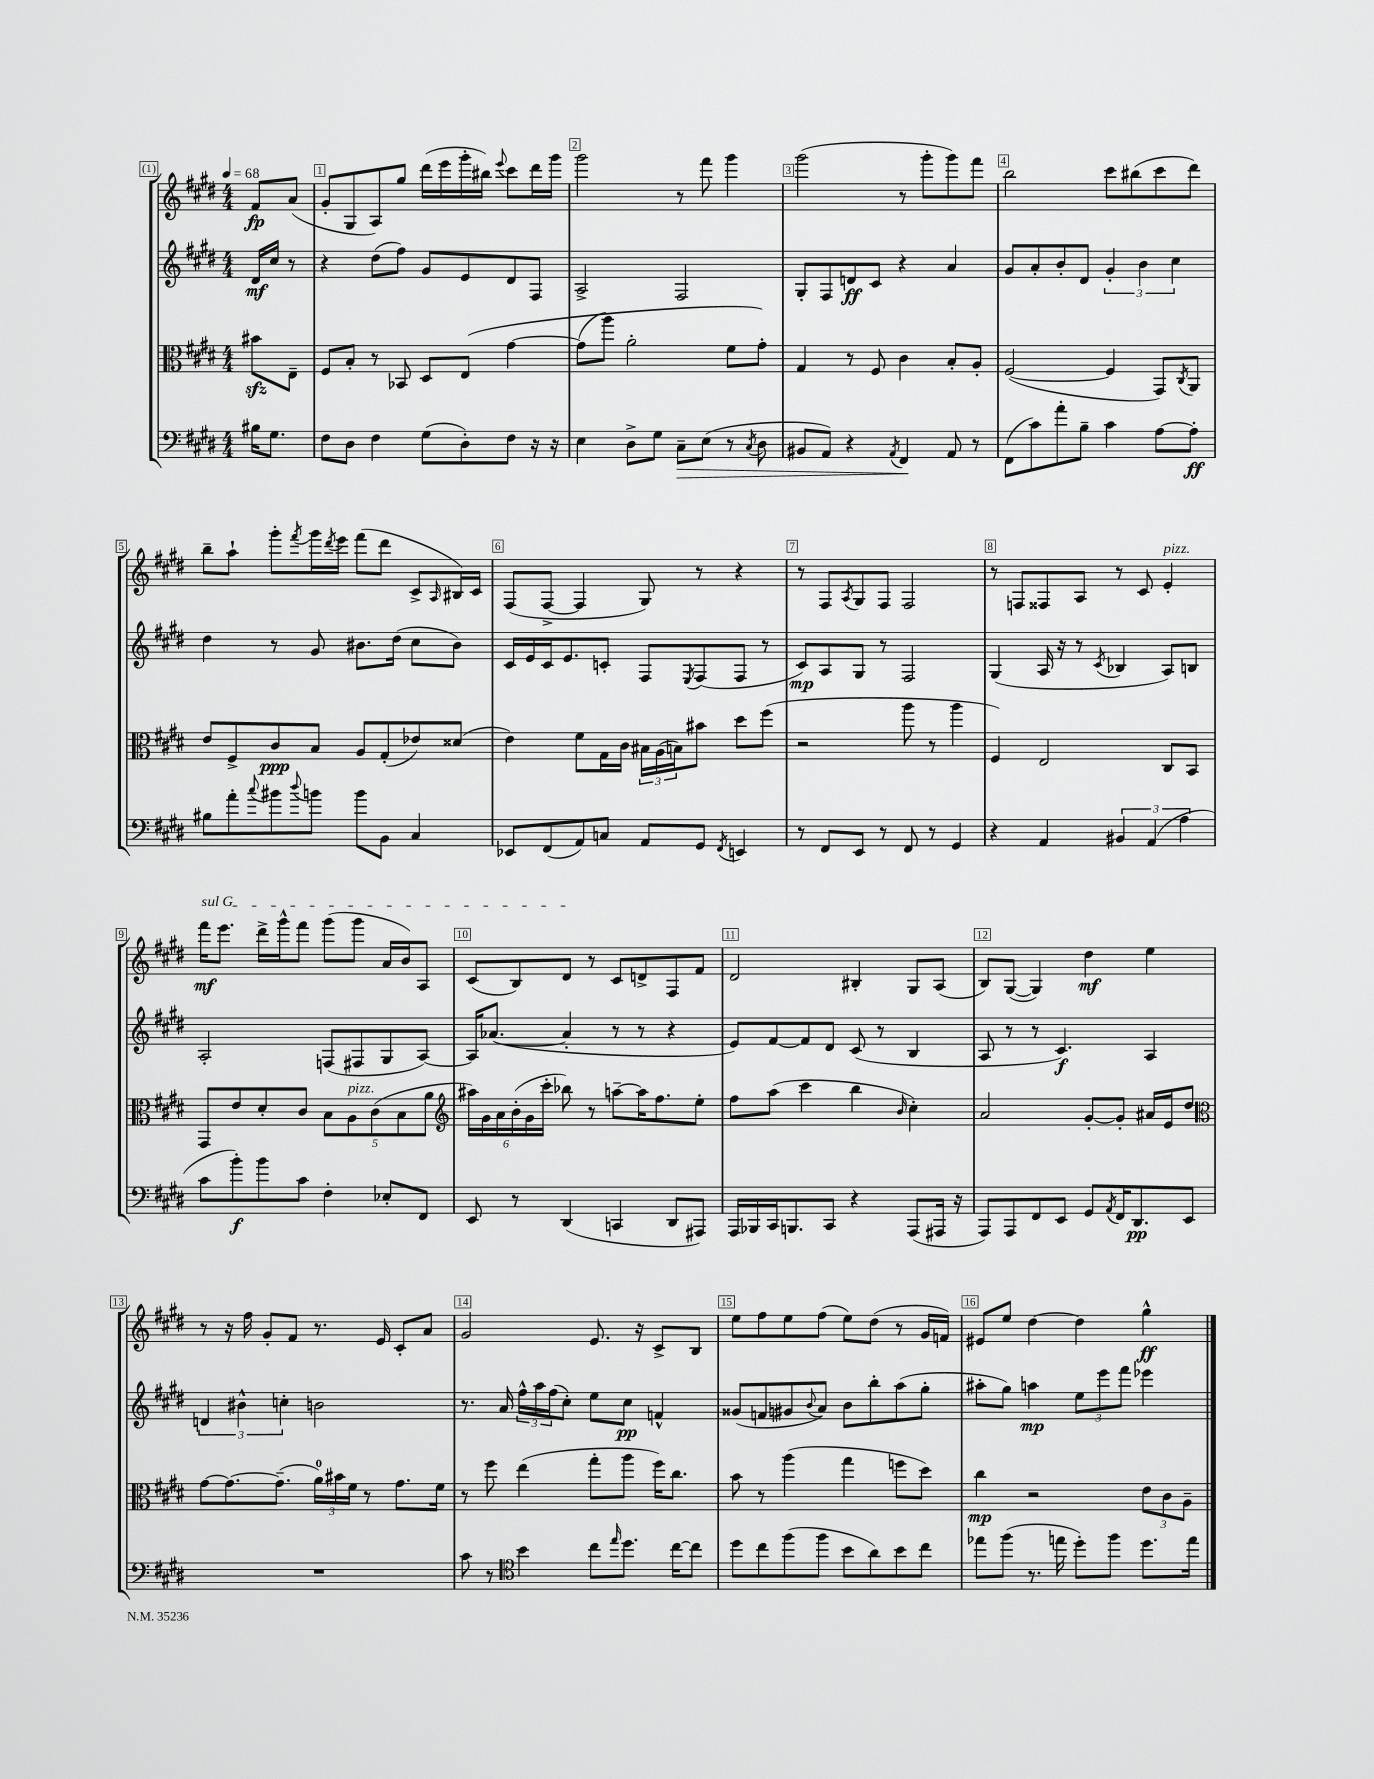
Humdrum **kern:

**kern	**kern	**kern	**kern
*staff4	*staff3	*staff2	*staff1
*clefF4	*clefC3	*clefG2	*clefG2
*k[f#c#g#d#]	*k[f#c#g#d#]	*k[f#c#g#d#]	*k[f#c#g#d#]
*M4/4	*M4/4	*M4/4	*M4/4
*MM68	*MM68	*MM68	*MM68
16B#\LK	8b#\L	16d#/LL	8f#/L
8.G#\J	.	16cc#/JJ	.
.	8E~\J	8r	(8a/J
=	=	=	=
8F#\L	8F#/L	4r	8g#'/L
8D#\J	8B'/J	.	8G#/
4F#\	8r	(8dd#\L	8A/)
.	8BB-/	8ff#\J)	8gg#/J
(8G#\L	8D#/L	8g#/L	(16ddd#\LL
.	.	.	16eee\
8D#'\)	&(8E/J	8e/	16ggg#'\
.	.	.	16bb#\JJ)
.	.	.	8qqeee/
8F#\J	[4g#\	8d#/	8ccc#\L
16r	.	8F#/J	16ddd#\L
16r	.	.	16ggg#\JJ
=	=	=	=
4E\	(8g#\]L	2A^/	2ggg#\
.	8aa\J)	.	.
8D#^\L	2a'\	.	.
8G#\J	.	.	.
8C#~\L	.	2F#/	8r
(8E\J	.	.	8fff#\
8r	8f#\L	.	4ggg#\
8qC#/	.	.	.
8D#\	8g#'\J&)	.	.
=	=	=	=
8BB#/L	4G#/	8G#'/L	(2ggg#\
8AA/J)	.	8F#/	.
4r	8r	8d/	.
.	8F#/	8c#/J	.
8qAA/	.	.	.
4FF#/	4c#\	4r	8r
.	.	.	8ggg#'\L
8AA/	8B'/L	4a/	8ggg#\)
8r	8A'/J	.	8fff#\J
=	=	=	=
(8FF#\L	([2F#/	8g#/L	2bb\
8c#\)	.	8a'/	.
8a'\	.	8b'/	.
8B~\J	.	8d#/J	.
4c#\	4F#/]	6g#'/	8ccc#\L
.	.	.	(8bb#\
.	.	6b\	.
[8A\L	8GG#/L)	.	8ccc#\
.	.	6cc#\	.
.	8qC#/	.	.
8A'\]J	8AA/J	.	8ddd#\J)
=	=	=	=
8B#\L	8e/L	4dd#\	8bb~\L
8a'\	8F#^/	.	8aa`\J
8qqcc#/	.	.	.
8b#\	8c#/	8r	8ggg#'\L
8qqdd#/	.	.	8qfff#/
8b\J	8B/J	8g#/	16ggg#\L
.	.	.	8qddd#/
.	.	.	16eee\JJ
8b\L	8A/L	8.b#\L	(8fff#\L
8BB\J	(8G#'/	.	8ddd#\J
.	.	(16dd#\Jk	.
4C#/	8e-/)	8cc#\L	8c#^/L
.	.	.	16qqA/
.	(8d##/J	8b#\J)	16B#/L)
.	.	.	16c#/JJ
=	=	=	=
8EE-/L	4e\)	16c#/LL	(8F#/L
.	.	16e/	.
(8FF#/	.	16c#/J	[8F#^/J
.	.	8.e/	.
8AA/)	8f#\L	.	4F#/]
8C/J	16G#\L	8c'/J	.
.	16c#\JJ	.	.
8AA/L	24B#\LL	8F#/L	8G#/)
.	(24A\	.	.
.	24B\J)	.	.
.	.	8qE/	.
8GG#/J	8b#\J	(8F#/	8r
8qFF#/	.	.	.
4EE/	8dd#\L	8F#/J	4r
.	(8ff#\J	8r	.
=	=	=	=
8r	2r	8c#/L)	8r
8FF#/L	.	8A/	8F#/L
.	.	.	8qA/
8EE/J	.	8G#/J	8G#/
8r	.	8r	8F#/J
8FF#/	8aa\	2F#/	2F#/
8r	8r	.	.
4GG#/	4aa\	.	.
=	=	=	=
4r	4F#/)	(4G#/	8r
.	.	.	8F/L
4AA/	2E/	16A/	8F##/
.	.	16r	.
.	.	8r	8A/J
.	.	8qc#/	.
6BB#/	.	4B-/	8r
.	.	.	8c#/
(6AA/	.	.	.
.	8C#/L	8A/L)	4e'/
6A\	.	.	.
.	8BB/J	8B/J	.
=	=	=	=
8c#\L	8GG#/L	2A'/	16fff#\LK
.	.	.	8.eee\J
8b'\)	8e/	.	.
8b\	8d#'/	.	16ddd#^\LL
.	.	.	16ggg#^^\J
8c#\J	8c#/J	.	8fff#\J
4F#'\	10B\L	(8F/L	(8ggg#\L
.	10A\	.	.
.	.	8F#/	8ggg#\J
.	(10c#\	.	.
8E-'/L	.	8G#/	16a/LL
.	10B\	.	.
.	.	.	16b/J)
8FF#/J	.	[8A/J)	8A/J
.	10a\J	.	.
=	=	=	=
*	*clefG2	*	*
8EE/	24aa#\LL)	16A/]LK	(8c#/L
.	24g#\	.	.
.	.	([8.a-/J	.
.	24a\	.	.
8r	(24b'\	.	8B/)
.	24g#\	.	.
.	24ccc#'\JJ	.	.
(4DD#/	8bb-\)	4a-'/]	8d#/J
.	8r	.	8r
4CC/	[8aa~\L	8r	8c#/L
.	16aa\]K	8r	8d^/
.	8.ff#\	.	.
8DD#/L	.	4r	8F#/
8AAA#/J)	8ee'\J	.	8f#/J
=	=	=	=
16AAA/LL	8ff#\L	8e/L)	2d#/
16BBB-/	.	.	.
16CC#/J	(8aa\J	[8f#/	.
8.BBB/	.	.	.
.	4ccc#\	8f#/]	.
8CC#/J	.	8d#/J	.
4r	4bb\	(8c#/	4B#'/
.	.	8r	.
.	16qqb/	.	.
(8AAA/L	4cc#'\)	4B/	8G#/L
16AAA#/Jk	.	.	(8A/J
16r	.	.	.
=	=	=	=
8AAA/L)	2a/	8A/	8B/L)
8AAA/	.	8r	([8G#/J
8FF#/	.	8r	4G#/])
8EE/J	.	4.c#/)	.
8GG#/L	[8g#'/L	.	4dd#\
8qAA/	.	.	.
16FF#/K	8g#'/]J	.	.
8.DD#/	.	.	.
.	16a#/LL	4A/	4ee\
.	16e/J	.	.
8EE/J	8dd#/J	.	.
=	=	=	=
*	*clefC3	*	*
1r	[8g#\L	6d/	8r
.	8.g#\_	.	16r
.	.	6b#^^\	.
.	.	.	16ff#\
.	.	.	8g#'/L
.	(8.g#~\]J	.	.
.	.	6cc'\	.
.	.	.	8f#/J
.	24a\LL)	2b\	8.r
.	24b#\	.	.
.	24f#\JJ	.	.
.	8r	.	.
.	.	.	16e/
.	8.g#\L	.	8c#'/L
.	.	.	8a/J
.	16f#\Jk	.	.
=	=	=	=
8c#\	8r	8.r	2g#/
8r	8ff#\	.	.
.	.	16a/	.
*clefC4	*	*	*
4b\	(4ee\	24ff#^^\LL	.
.	.	24aa\	.
.	.	(24ff#\J	.
.	.	8cc#'\J)	.
8cc#\L	8gg#'\L	8ee\L	8.e/
16qqee/	.	.	.
8.dd#\J	8aa\J	8cc#\J	.
.	.	.	16r
.	16ff#\LK)	4f^^/	8c#^/L
[16cc#\LK	8.cc#\J	.	.
8cc#\]J	.	.	8B/J
=	=	=	=
8dd#\L	8b\	(8g##/L	8ee\L
8cc#\	8r	8f/	8ff#\
(8ff#\	(4aa\	8g#/	8ee\
.	.	8qqb/	.
8ff#\J	.	8a/J)	(8ff#\J
8b\L	4gg#\	8b\L	8ee\L)
8a\)	.	8bb'\	(8dd#\J
8b\	8ff\L	(8aa\	8r
8cc#\J	8dd#\J)	8gg#'\J	16g#/LL
.	.	.	16f/JJ)
=	=	=	=
8ee-\L	4cc#\	8aa#'\L	8e#/L
(8ff#\J	.	8gg#\J)	8ee/J
8.r	2r	4aa\	[4dd#\
16ee\	.	.	.
8dd#'\L)	.	12ee\L	4dd#\]
.	.	12eee\	.
8ff#\J	.	.	.
.	.	12fff#\J	.
8.dd#\L	12e\L	4eee-\	4gg#^^\
.	12c#\	.	.
.	12A~\J	.	.
16ee\Jk	.	.	.
==	==	==	==
*-	*-	*-	*-
